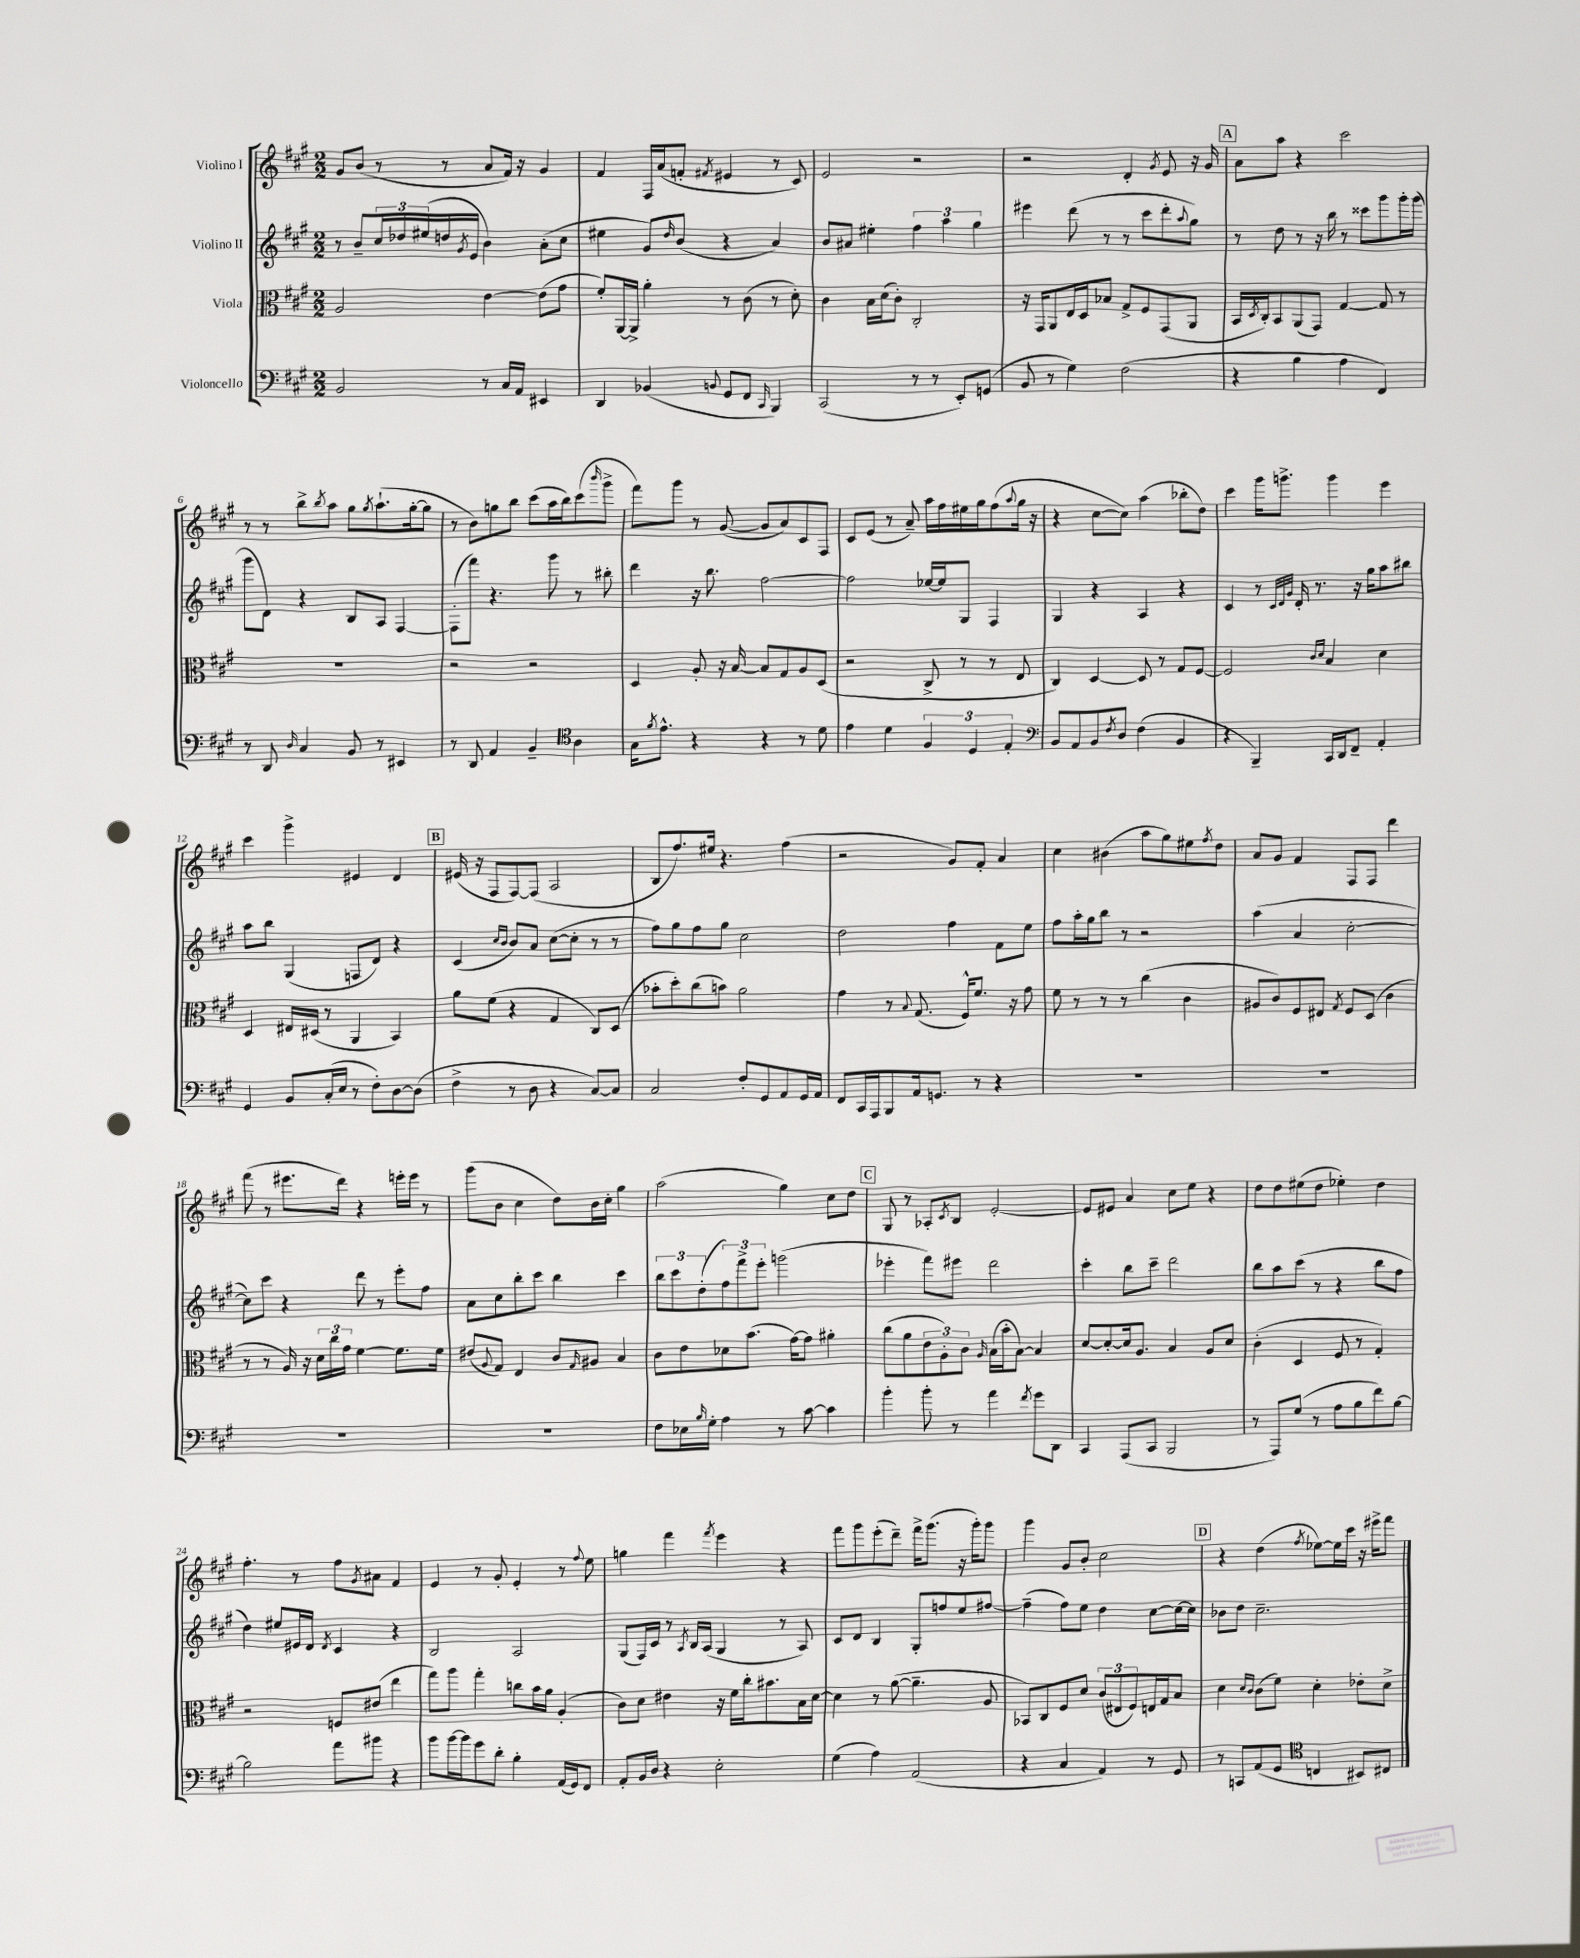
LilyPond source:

<<
\new StaffGroup <<
\new Staff = "s0" \with { instrumentName = "Violino I" } {
    \clef treble \key a \major \numericTimeSignature \time 2/2
    gis'8 b'8( r8 r8 a'8 fis'16) r16 gis'4 |
    fis'4 fis16 a'16( f'8-. \acciaccatura { fis'8 } eis'4 r8 cis'8) |
    e'2 r2 |
    r2 d'4-. \acciaccatura { gis'8 } e'8 r16 gis'16 |
    \mark \markup { \box "A" } a'8 a''8 r4 cis'''2 |
    r8 r8 b''8-> \acciaccatura { b''8 } a''8 gis''8 \acciaccatura { gis''8 } a''8.-!( gis''16~-. gis''8 |
    r8 b'8) g''8 b''8 cis'''8( a''16 b''16) cis'''8( \grace { b'''16 } gis'''8-> |
    fis'''8) gis'''8 r8 gis'8~( gis'8 a'8) cis'8 fis8 |
    cis'8 e'8( r8 a'8--) a''16 fis''16 eis''16 gis''16 fis''8( \appoggiatura { a''8 } gis''16 r16 |
    r4 cis''8~ cis''8) a''4( bes''8-. d''8) |
    cis'''4 gis'''16 g'''8.-> g'''4 e'''4 |
    cis'''4 gis'''4-> eis'4 d'4 |
    \mark \markup { \box "B" } eis'16( r16 fis8 fis8~) fis8( a2 |
    b8 fis''8.) eis''16 r4. fis''4( |
    r2 gis'8) fis'8-. a'4 |
    cis''4 bis'4( a''8 gis''8) eis''8 \acciaccatura { fis''8 } d''8 |
    a'8 gis'8 fis'4 fis8 fis8 d'''4 |
    fis'''8( r8 eis'''8. d'''16) r4 e'''16-. e'''16 r8 |
    gis'''8( b'8 cis''4 d''8) b'16 cis''16-. gis''4 |
    a''2( gis''4) cis''8 d''8 |
    \mark \markup { \box "C" } gis8 r8 aes8-. \acciaccatura { cis'8 } b8 e'2~-. |
    e'8 eis'8 a'4 cis''8 e''8 r4 |
    d''8 d''8 eis''8( d''8 ees''4-.) d''4 |
    fis''4.-. r8 fis''8 \acciaccatura { gis'8 } ais'8 fis'4 |
    e'4 r8 gis'8-. e'4-. r8 \appoggiatura { fis''8 } e''8 |
    g''4 fis'''4 \acciaccatura { fis'''8 } e'''4 r4 |
    fis'''8 gis'''8 e'''8-.( d'''8--) fis'''16-> gis'''8.( r16 gis'''16-.) gis'''8 |
    gis'''4 gis'8 b'8-. cis''2 |
    \mark \markup { \box "D" } r4 d''4( \acciaccatura { fis''8 } ees''8~) ees''16 cis'''16 r16 eis'''16-> fis'''8 \bar "|." |
}
\new Staff = "s1" \with { instrumentName = "Violino II" } {
    \clef treble \key a \major \numericTimeSignature \time 2/2
    r8 b'8-- \tuplet 3/2 { cis''16 des''16 eis''16( } d''16 \acciaccatura { gis'8 } e'16 b'4) a'8-.( cis''8 |
    eis''4 gis'8) \grace { d''16 } b'8( r4 a'4) |
    b'8 ais'8 eis''4-. \tuplet 3/2 { fis''4 a''4 gis''4 } |
    eis'''4 d'''8( r8 r8 cis'''8 d'''8-. \appoggiatura { a''8 } gis''8) |
    \mark \markup { \box "A" } r8 d''8 r8 r16 b''16 r8 cisis'''8 gis'''8 gis'''16-. gis'''16( |
    gis'''8 d'8) r4 b8 a8 fis4~ |
    fis8-.( fis'''8) r4. gis'''8 r8 bis''8-. |
    d'''4 r16 b''8. fis''2~ |
    fis''2 ees''16~ ees''16 gis8 fis4 |
    gis4 r4 a4 r4 |
    cis'4 r8 \grace { cis'32 d'32 gis'32 } d'16-. r8. r16 gis''16 a''8 bis''8 |
    a''8 b''8 gis4( f8 d'8) r4 |
    \mark \markup { \box "B" } cis'4( \grace { cis''16 b'16 } b'8) a'8 cis''8~( cis''8-. r8 r8 |
    fis''8) gis''8 fis''8 gis''8 cis''2 |
    d''2 fis''4 fis'8 e''8 |
    fis''8 a''16-. gis''16 b''8 r8 r2 |
    a''4( a'4 cis''2~-. |
    cis''8) cis'''8 r4 d'''8 r8 e'''8-. fis''8 |
    a'8 cis''8 b''8-. cis'''8 b''4 cis'''4 |
    \tuplet 3/2 { b''8 cis'''8 d''8-.( } \tuplet 3/2 { fis''8) fis'''8-> e'''8-. } g'''2( |
    \mark \markup { \box "C" } ees'''4-. fis'''8) eis'''8 d'''2 |
    cis'''4-. b''8 cis'''8-- d'''2 |
    b''8 a''8 cis'''8( r8 r4 b''8 fis''8 |
    d''4) eis''8 eis'16 d'16 \acciaccatura { d'8 } cis'4 r4 |
    b2 a2 |
    gis8( fis16) cis'16 r8 \acciaccatura { a8 } b16 a16( gis4 r8 a8) |
    cis'8 d'8 b4 gis8-. f''8 e''8 fis''8~ |
    fis''4--( fis''8) e''8 d''4 cis''8~ cis''16~ cis''16 |
    \mark \markup { \box "D" } bes'8 d''8 cis''2.-- \bar "|." |
}
\new Staff = "s2" \with { instrumentName = "Viola" } {
    \clef alto \key a \major \numericTimeSignature \time 2/2
    a2 e'4~ e'8( gis'8 |
    fis'8-.) a,16~ a,16-> a'4-. r8 cis'8( r8 d'8-.) |
    cis'4 b16 d'16( cis'8-.) cis2-. |
    r16 gis,16 a,8 e16 d16 bes8 gis8-> fis8 gis,8( a,8 |
    \mark \markup { \box "A" } b,16 \acciaccatura { d8 } cis16-.) b,8 a,8( gis,8) gis4~ gis8 r8 |
    R1 |
    r2 r2 |
    d4 a8-. r16 b16~ b8 gis8 a8 d8( |
    r2 cis8-> r8 r8 e8 |
    cis4) d4~ d8 r8 gis8 fis8~ |
    fis2 \grace { cis'16 d'16 } b4 d'4 |
    d4 eis16 dis16( r8 a,4 b,4) |
    \mark \markup { \box "B" } a'8 fis'8( r4 gis4 cis8) d8( |
    bes'8-. d''8-.) cis''8( b'8) a'2 |
    gis'4 r8 \appoggiatura { b8 } gis8.( fis16-^) fis'8. r16 gis'8 |
    fis'8 r8 r8 r8 cis''4( cis'4 |
    ais8 cis'8) fis8 eis8 \acciaccatura { gis8 } fis8 d8( cis'4 |
    r8 r8 a16) r16 \tuplet 3/2 { d'16 cis''16 gis'16 } fis'4~ fis'8. fis'16 |
    eis'8( \appoggiatura { a8 } gis8) e4 cis'8 \grace { gis16 } ais8 b4 |
    cis'8 e'8 des'8 b'8.( gis'16~) gis'8 ais'4-. |
    \mark \markup { \box "C" } cis''8( a'8 \tuplet 3/2 { e'8 a8-.) cis'8 } \grace { a16 } b16( b'16-. b8~) b4 |
    d'8~ d'8~-. d'16 a8. b4 a8 d'8 |
    cis'4-.( d4 fis8 r8 gis4-.) |
    r2 f8 eis'8( e''4 |
    gis''8) a''8 gis''4-. c''8 b'16 a'16 a4-.( |
    cis'8) d'8 eis'4 r16 fis'16 cis''16-. bis'8. b16 d'16~ |
    d'4 r8 a'8~( a'4.-- a8 |
    bes,8) cis8 fis8 d'8 \tuplet 3/2 { cis'8( eis8 fis8) } e16 gis16 b8 |
    \mark \markup { \box "D" } d'4 \grace { d'16 cis'16 } cis'8( fis'8) d'4-. ees'8-. d'8-> \bar "|." |
}
\new Staff = "s3" \with { instrumentName = "Violoncello" } {
    \clef bass \key a \major \numericTimeSignature \time 2/2
    b,2 r8 cis16 a,16 eis,4 |
    d,4 bes,4( \appoggiatura { b,8 } gis,8 fis,8 \grace { cis,16 } b,,4) |
    cis,2( r8 r8 e,8-.) g,8( |
    b,8 r8 gis4) fis2( |
    \mark \markup { \box "A" } r4 b4 a4 fis,4) |
    r8 d,8 \grace { d16 } cis4 b,8 r8 eis,4 |
    r8 d,8 a,4 b,4-- \clef tenor a4 |
    gis16 \acciaccatura { fis'8 } e'8.-^ r4 r4 r8 d'8 |
    e'4 d'4 \tuplet 3/2 { fis4 d4 e4-. } |
    \clef bass b,8 a,8 b,8 \acciaccatura { fis8 } d8 fis4( b,4 |
    r4 b,,4--) cis,16 d,16 fis,8-- a,4-. |
    gis,4 b,8 cis16-.( e16 r8 fis8-.) d8~ d8( |
    \mark \markup { \box "B" } fis4-> r8 d8 r4 cis8~) cis8 |
    cis2 fis8-. gis,8 a,8 gis,16 a,16 |
    fis,8 cis,16 a,,16 b,,8 a,16 g,8. r8 r4 |
    R1 |
    R1 |
    R1 |
    R1 |
    fis8 ees16 \grace { b16 } gis16-. a4 r8 cis'8~ cis'4 |
    \mark \markup { \box "C" } b'4-. b'8-. r8 a'4 \acciaccatura { fis'8 } gis'8 d,8 |
    cis,4 a,,8( cis,8 b,,2 |
    r8 a,,8) gis8( r8 a8 b8 fis'8) b8~ |
    b2 a'8 bis'8 r4 |
    b'8 b'16~ b'16 gis'8 d'8-. b4-. a,16( gis,16) fis,8 |
    a,8-. b,16 d16 r4 e2-. |
    gis4( a4) a,2( |
    r4 cis4 a,4) r8 gis,8 |
    \mark \markup { \box "D" } r8 c,8 a,8( gis,8 \clef tenor c4 bis,8) cis8 \bar "|." |
}
>>
>>
